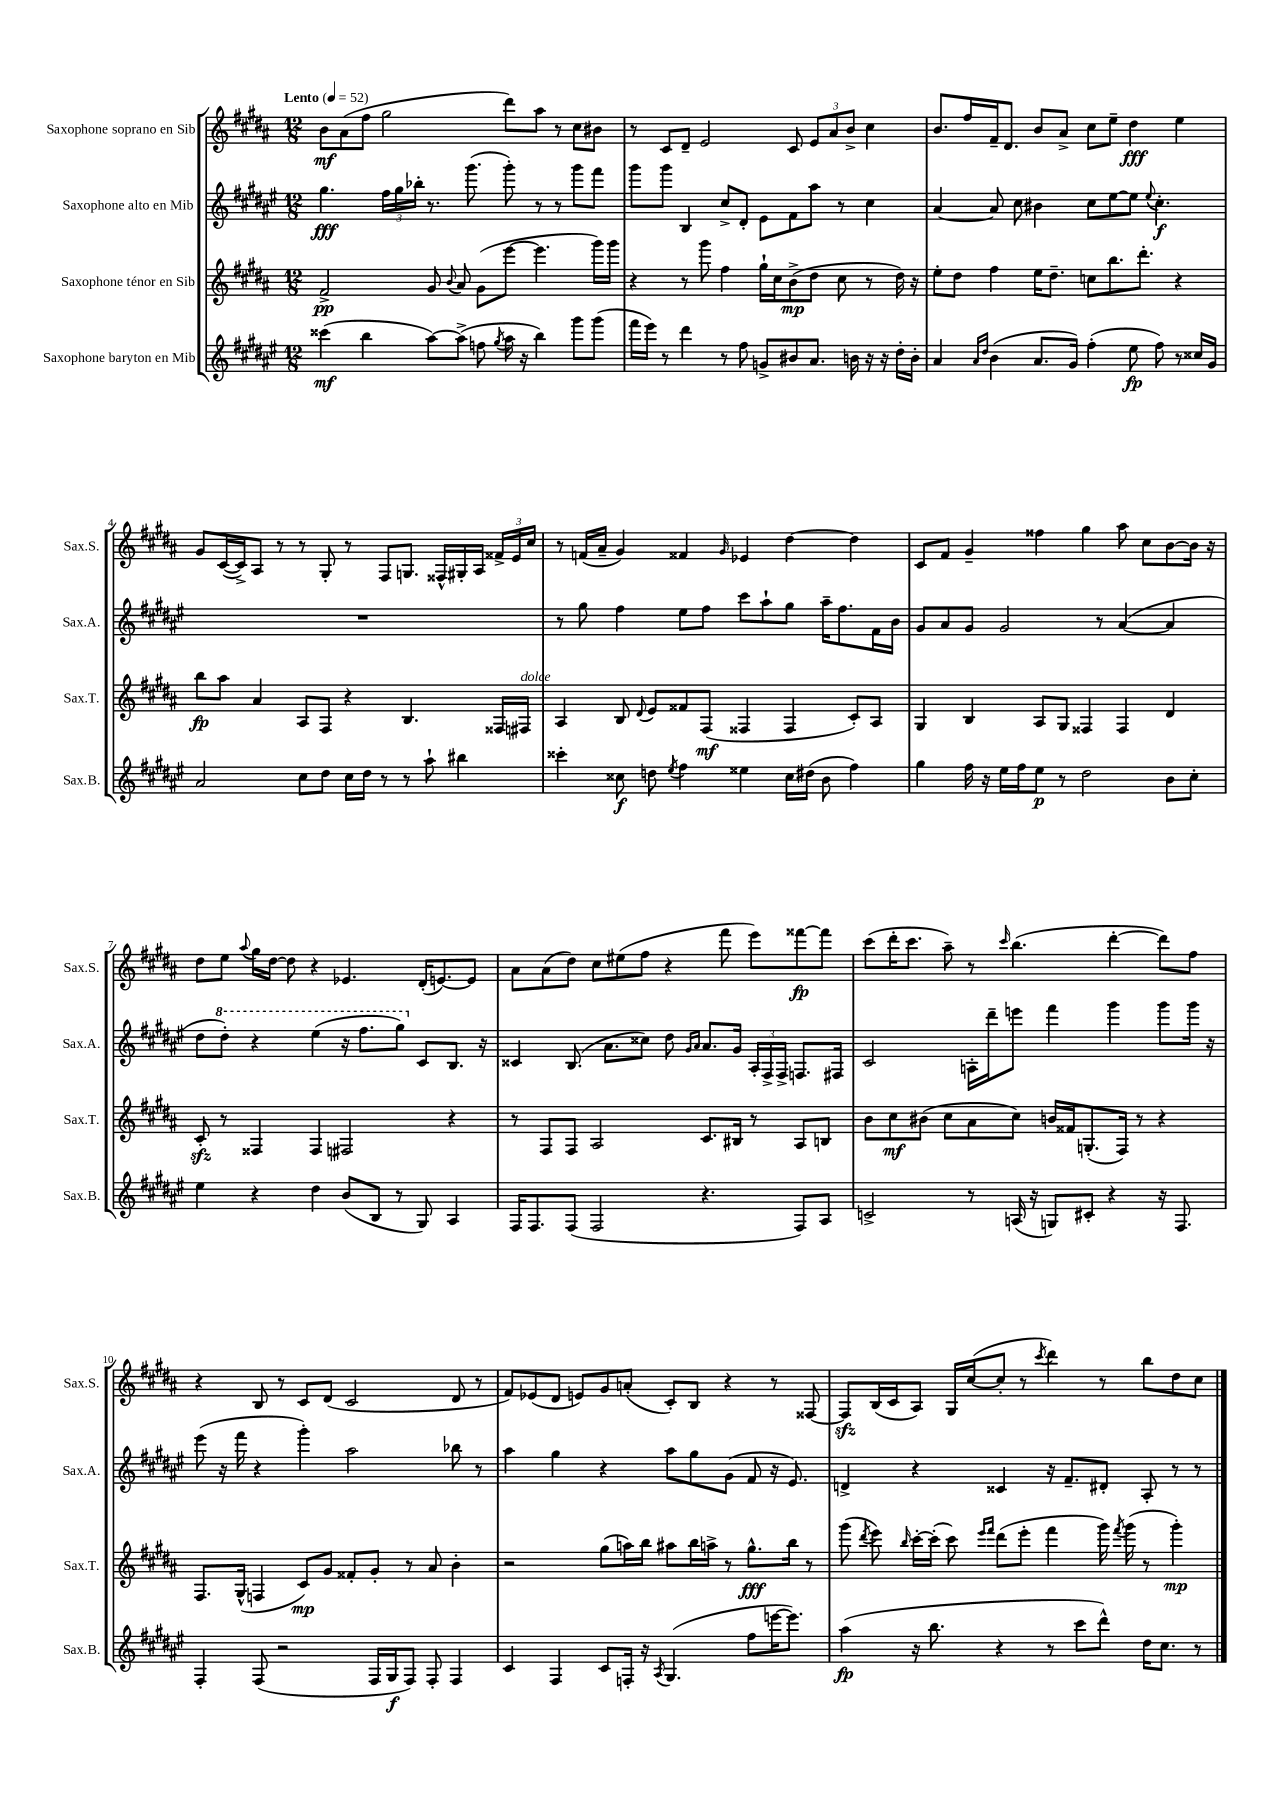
<<
\new StaffGroup <<
\new Staff = "s0" \with { instrumentName = "Saxophone soprano en Sib" shortInstrumentName = "Sax.S." } {
    \clef treble \key b \major \numericTimeSignature \time 12/8 \tempo "Lento" 4 = 52
    \autoBeamOff b'8[\mf ais'8( fis''8] gis''2 dis'''8[) ais''8] r8 cis''8[ bis'8] |
    r8 cis'8[ dis'8]-- e'2 cis'8 \tuplet 3/2 { e'8[ ais'8 b'8]-> } cis''4 |
    b'8.[ fis''16 fis'16-- dis'8.] b'8[ ais'8]-> cis''8[ e''8]-- dis''4\fff e''4 |
    gis'8[ cis'16~( cis'16->) ais8] r8 r8 gis8-. r8 fis8[ g8.] fisis16[-^ gis16-. ais16] \tuplet 3/2 { fisis'16[-> e'16 cis''16] } |
    r8 f'16[( ais'16]-- gis'4) fisis'4 \grace { gis'16 } ees'4 dis''4~ dis''4 |
    cis'8[ fis'8] gis'4-- fisis''4 gis''4 ais''8 cis''8[ b'8~ b'16] r16 |
    dis''8[ e''8] \appoggiatura { ais''8 } gis''16[ dis''16]~ dis''8 r4 ees'4. dis'16[-.( e'8.~) e'8] |
    ais'8[ ais'8( dis''8]) cis''8[ eis''8( fis''8] r4 fis'''8 e'''8[) fisis'''8~\fp fisis'''8] |
    cis'''8[( dis'''16-. cis'''8.] ais''8--) r8 \grace { cis'''16 } b''4.( dis'''4~-. dis'''8[) fis''8] |
    r4 b8 r8 cis'8[ dis'8]( cis'2 dis'8 r8 |
    fis'8[) ees'8( dis'8] e'8[) gis'8 a'8]-.( cis'8[-.) b8] r4 r8 fisis8~ |
    fisis8[\sfz b16( cis'16 ais8]) gis16[ cis''16~( cis''8]-. r8 \acciaccatura { cis'''8 } dis'''4) r8 b''8[ dis''8 cis''8] \bar "|." |
}
\new Staff = "s1" \with { instrumentName = "Saxophone alto en Mib" shortInstrumentName = "Sax.A." } {
    \clef treble \key fis \major \numericTimeSignature \time 12/8
    \autoBeamOff gis''4.\fff \tuplet 3/2 { fis''16[ gis''16 bes''16]-. } r8. gis'''8.( gis'''8-.) r8 r8 gis'''8[ fis'''8] |
    gis'''8[ gis'''8] b4 cis''8[-> dis'8]-. eis'8[ fis'8 ais''8] r8 cis''4 |
    ais'4~ ais'8 cis''8 bis'4 cis''8[ eis''8~ eis''8] \appoggiatura { eis''8 } cis''4.-.\f |
    R1. |
    r8 gis''8 fis''4 eis''8[ fis''8] cis'''8[ ais''8-! gis''8] ais''16[-- fis''8. fis'16 b'16] |
    gis'8[ ais'8 gis'8] gis'2 r8 ais'4~( ais'4 |
    dis''8[ \ottava #1 dis'''8]-.) r4 eis'''4( r16 fis'''8.[ gis'''8]) \ottava #0 cis'8[ b8.] r16 |
    cisis'4 b8.( ais'8.[ cisis''8]) dis''8 \grace { gis'16[ ais'16] } ais'8.[ gis'16] \tuplet 3/2 { ais16[-. fis16-> fis16]-> } f8.[ fis16] |
    cis'2 a16[-. dis'''16-- e'''8] fis'''4 gis'''4 gis'''8[ gis'''16] r16 |
    eis'''8( r16 fis'''16 r4 gis'''4-.) ais''2 bes''8 r8 |
    ais''4 gis''4 r4 ais''8[ gis''8 gis'8]( fis'8 r16 eis'8.) |
    d'4-> r4 cisis'4 r16 fis'8.[-- dis'8]-. ais8-. r8 r8 \bar "|." |
}
\new Staff = "s2" \with { instrumentName = "Saxophone ténor en Sib" shortInstrumentName = "Sax.T." } {
    \clef treble \key b \major \numericTimeSignature \time 12/8
    \autoBeamOff fis'2->\pp gis'8 \appoggiatura { b'8 } ais'8 gis'8[( e'''8]~ e'''4. gis'''16[) gis'''16] |
    r4 r8 gis'''8 fis''4 gis''16[-! cis''16 b'8->\mp( dis''8] cis''8 r8 dis''16) r16 |
    e''8[-. dis''8] fis''4 e''16[ dis''8.]-- c''8[ b''8. dis'''8.]-. r4 |
    b''8[\fp ais''8] ais'4 ais8[ fis8] r4 b4. fisis16[ fis16]^\markup { \italic "dolce" } |
    ais4 b8 \appoggiatura { dis'8 } e'8[ fisis'8 fis8]\mf( fisis4 fisis4 cis'8[-.) ais8] |
    gis4 b4 ais8[ gis8] fisis4 fisis4 dis'4 |
    cis'8-.\sfz r8 fisis4 fisis4 fis2 r4 |
    r8 fis8[ fis8] ais2 cis'8.[ bis16] r8 ais8[ b8] |
    b'8[ cis''8\mf bis'8]( cis''8[ ais'8 cis''8]) b'16[ fisis'16 g8.-.( fis16]) r8 r4 |
    fis8.[ gis16]-^( f4 cis'8[\mp) gis'8] fisis'8[-. gis'8]-. r8 ais'8 b'4-. |
    r2 gis''8[( a''16) b''16] ais''8[ b''16 a''16]-> r8 gis''8.[-^\fff b''16] r8 |
    gis'''8( \acciaccatura { dis'''8 } e'''8) \grace { b''16 } cis'''16[~-. cis'''16]-.( cis'''8) \grace { e'''16[ fis'''16] } dis'''8[( e'''8]-. fis'''4 gis'''16) \acciaccatura { fis'''8 } gis'''16( r8 gis'''4-.\mp) \bar "|." |
}
\new Staff = "s3" \with { instrumentName = "Saxophone baryton en Mib" shortInstrumentName = "Sax.B." } {
    \clef treble \key fis \major \numericTimeSignature \time 12/8
    \autoBeamOff cisis'''4\mf( b''4 ais''8[~) ais''8]->( f''8 \acciaccatura { gis''8 } ais''16 r16 b''4) gis'''8[ gis'''8]( |
    fis'''16[ eis'''16]) r8 dis'''4 r8 fis''8 g'8[-> bis'8 ais'8.] b'16 r16 r16 dis''16[-. b'16]-. |
    ais'4 \grace { ais'16[ dis''16] } b'4( ais'8.[ gis'16]) fis''4-.( eis''8\fp fis''8) r8 cisis''16[ gis'16] |
    ais'2 cis''8[ dis''8] cis''16[ dis''16] r8 r8 ais''8-! bis''4 |
    cisis'''4-. cisis''8\f d''8 \acciaccatura { eis''8 } fis''4 eisis''4 cisis''16[ dis''16]( b'8 fis''4) |
    gis''4 fis''16 r16 eis''16[ fis''16 eis''8]\p r8 dis''2 b'8[ cis''8]-. |
    eis''4 r4 dis''4 b'8[( b8] r8 gis8) ais4 |
    fis16[ fis8. fis8]( fis2 r4. fis8[) ais8] |
    c'2-> r8 a16( r16 g8[) cis'8]-. r4 r16 fis8. |
    fis4-. fis8( r2 fis16[ gis16\f fis8]) fis8-. fis4 |
    cis'4 fis4 cis'8[ f16]-. r16 \acciaccatura { ais8 } gis4.( fis''8[ e'''16~ e'''8.]) |
    ais''4\fp( r16 b''8. r4 r8 cis'''8[ dis'''8]-^) dis''16[ cis''8.] r8 \bar "|." |
}
>>
>>
